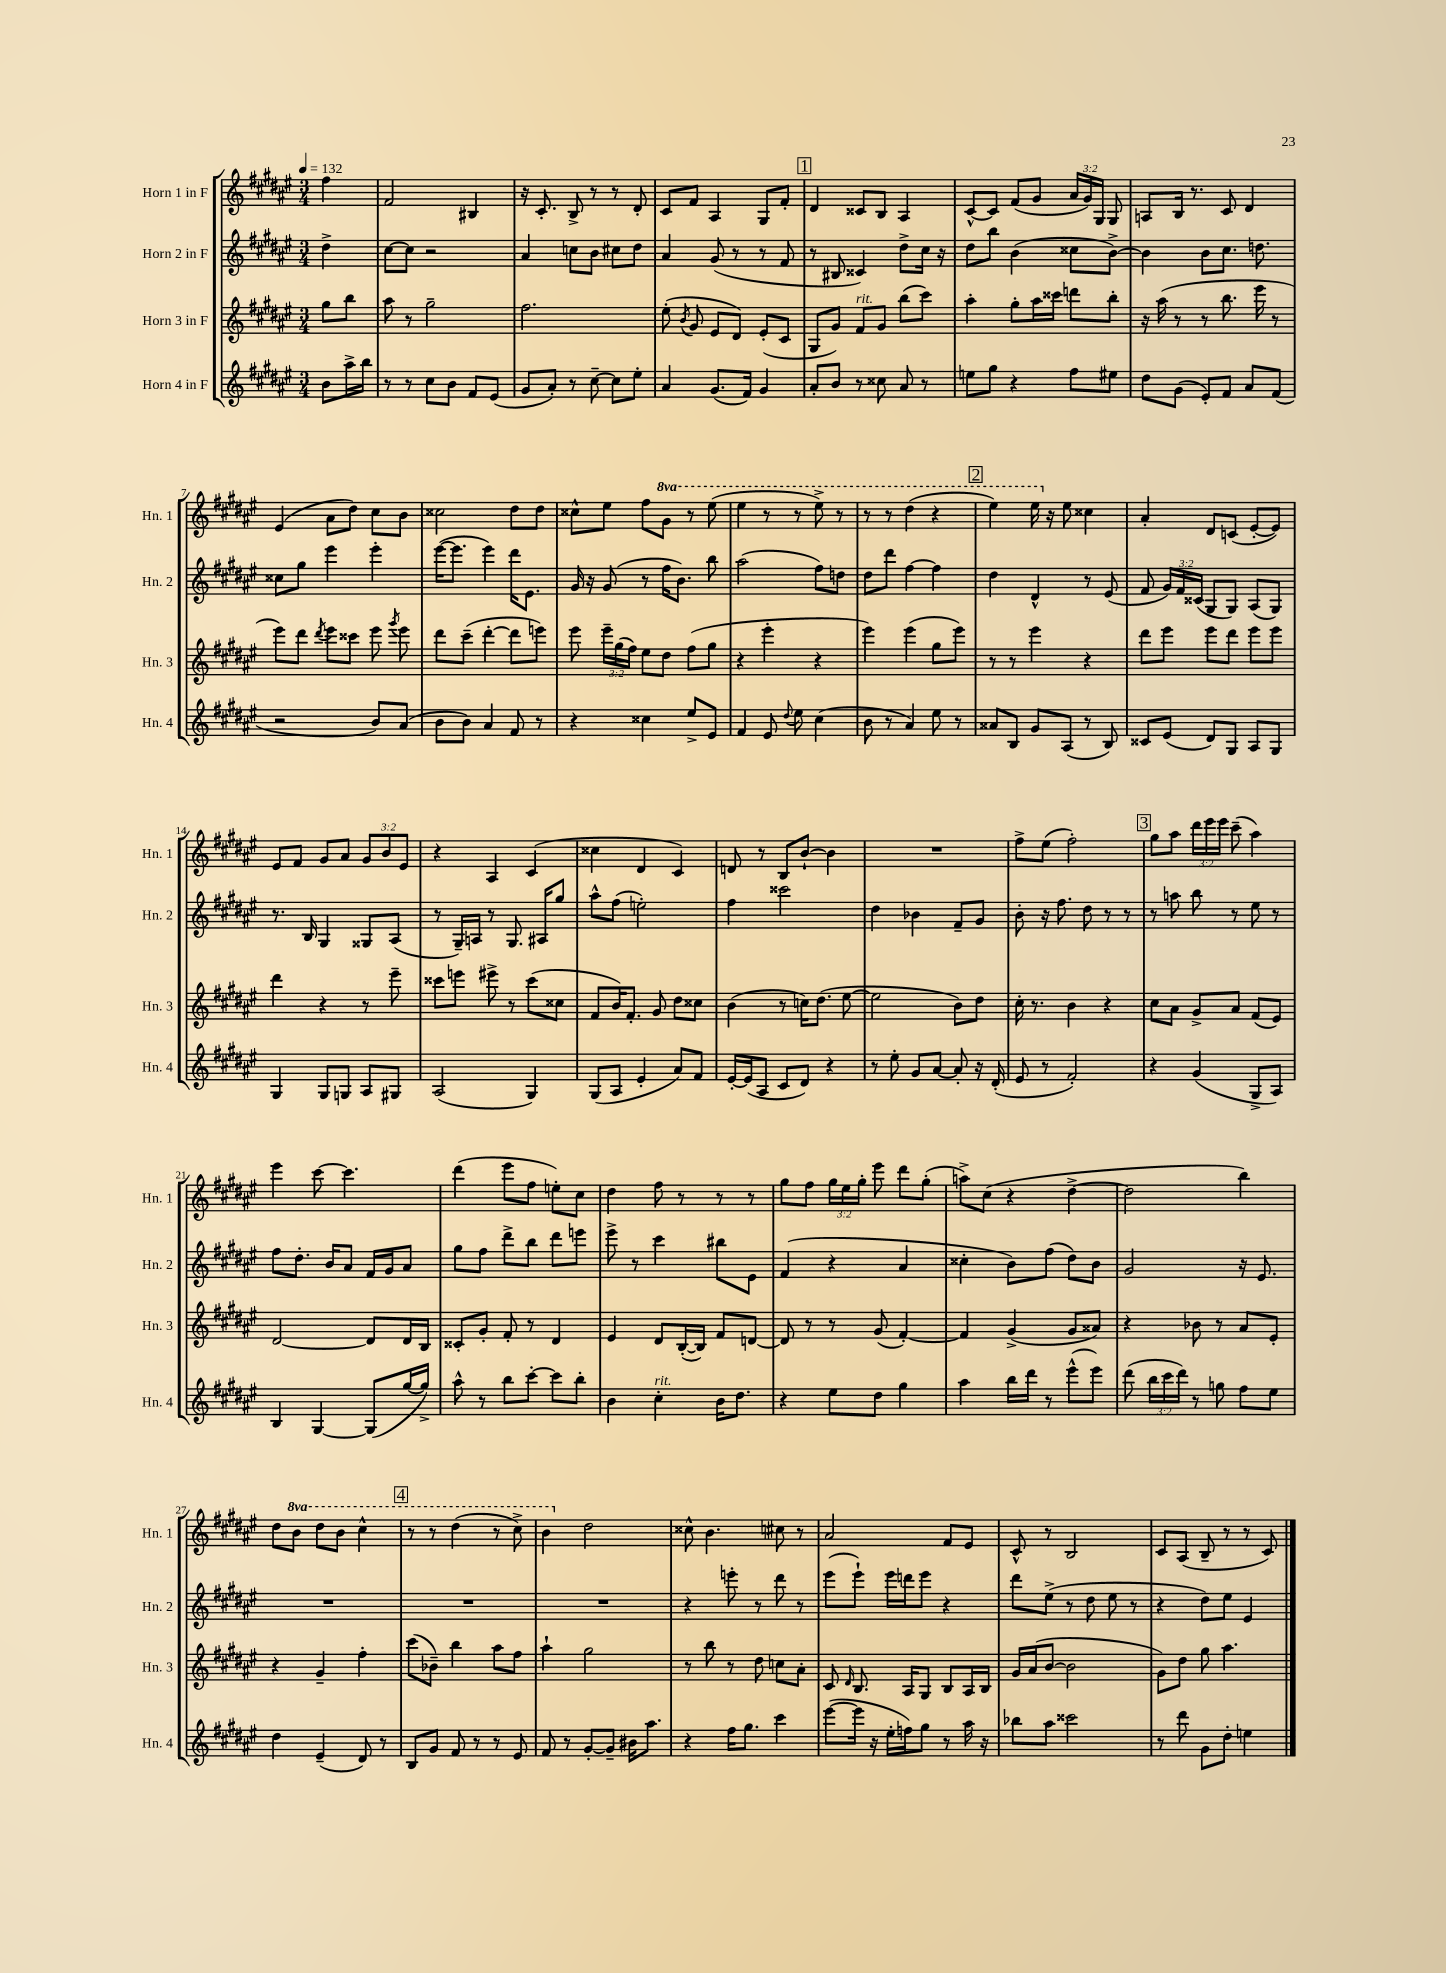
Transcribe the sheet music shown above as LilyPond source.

<<
\new StaffGroup <<
\new Staff = "s0" \with { instrumentName = "Horn 1 in F" shortInstrumentName = "Hn. 1" } {
    \clef treble \key fis \major \numericTimeSignature \time 3/4 \override Staff.TupletNumber.text = #tuplet-number::calc-fraction-text \set Staff.ottavationMarkups = #ottavation-simple-ordinals \partial 4 \tempo 4 = 132
    \autoBeamOff fis''4 |
    fis'2 bis4 |
    r16 cis'8.-. b8-> r8 r8 dis'8-. |
    cis'8[ fis'8] ais4 gis8[ fis'8]-. |
    \mark \markup { \box "1" } dis'4 cisis'8[ b8] ais4 |
    cis'8[~-^ cis'8] fis'8[( gis'8] \tuplet 3/2 { ais'16[ gis'16) gis16] } gis8 |
    a8[ b16] r8. cis'8 dis'4 |
    eis'4( ais'8[ dis''8]) cis''8[ b'8] |
    cisis''2 dis''8[ dis''8] |
    cisis''8[-^ eis''8] fis''8[ \ottava #1 gis''8] r8 eis'''8( |
    eis'''4 r8 r8 eis'''8->) r8 |
    r8 r8 dis'''4( r4 |
    \mark \markup { \box "2" } eis'''4) eis'''16 \ottava #0 r16 eis''8 cisis''4 |
    ais'4-. dis'8[ c'8]( eis'8[~-. eis'8]) |
    eis'8[ fis'8] gis'8[ ais'8] \tuplet 3/2 { gis'8[ b'8 eis'8] } |
    r4 ais4 cis'4( |
    cisis''4 dis'4 cis'4) |
    d'8 r8 b8[ b'8]~-! b'4 |
    R2. |
    fis''8[-> eis''8]( fis''2-.) |
    \mark \markup { \box "3" } gis''8[ ais''8] \tuplet 3/2 { dis'''16[ eis'''16 eis'''16] } cis'''8--( ais''4) |
    eis'''4 cis'''8~ cis'''4. |
    dis'''4( eis'''8[ fis''8] e''8[-.) cis''8] |
    dis''4 fis''8 r8 r8 r8 |
    gis''8[ fis''8] \tuplet 3/2 { gis''16[ eis''16 gis''16]-. } eis'''8 dis'''8[ gis''8]-.( |
    a''8[->) cis''8]( r4 dis''4~-> |
    dis''2 b''4) |
    dis''8[ \ottava #1 b''8] dis'''8[ b''8] cis'''4-^ |
    \mark \markup { \box "4" } r8 r8 dis'''4( r8 cis'''8->) |
    b''4 \ottava #0 dis''2 |
    cisis''8-^ b'4. cis''8 r8 |
    ais'2 fis'8[ eis'8] |
    cis'8-^ r8 b2 |
    cis'8[ ais8]( b8-- r8 r8 cis'8) \bar "|." |
}
\new Staff = "s1" \with { instrumentName = "Horn 2 in F" shortInstrumentName = "Hn. 2" } {
    \clef treble \key fis \major \numericTimeSignature \time 3/4 \override Staff.TupletNumber.text = #tuplet-number::calc-fraction-text \partial 4
    \autoBeamOff dis''4-> |
    cis''8[~ cis''8] r2 |
    ais'4 c''8[ b'8] cis''8[ dis''8] |
    ais'4 gis'8( r8 r8 fis'8 |
    \mark \markup { \box "1" } r8 bis8 cisis'4) dis''8[-> cis''16] r16 |
    dis''8[ b''8] b'4( cisis''8[ b'8]~->) |
    b'4 b'8[ cis''8.] d''8. |
    cisis''8[ gis''8] eis'''4 eis'''4-. |
    eis'''16[~( eis'''8.] eis'''4) dis'''16[ eis'8.] |
    gis'16 r16 gis'8( r8 fis''16[ b'8.]) b''8 |
    ais''2( fis''8[) d''8] |
    dis''8[ dis'''8] fis''4~ fis''4 |
    \mark \markup { \box "2" } dis''4 dis'4-^ r8 eis'8( |
    fis'8 \tuplet 3/2 { gis'16[) fis'16 cisis'16]( } gis8[ gis8]) ais8[( gis8]) |
    r8. b16 gis4 gisis8[ ais8]( |
    r8 gis16[--) a16] r8 gis8. ais16[ gis''8] |
    ais''8[-^ fis''8]( e''2-.) |
    fis''4 cisis'''2 |
    dis''4 bes'4 fis'8[-- gis'8] |
    b'8-. r16 fis''8. dis''8 r8 r8 |
    \mark \markup { \box "3" } r8 a''8 b''8 r8 eis''8 r8 |
    fis''8[ dis''8.]-. b'16[ ais'8] fis'16[ gis'16 ais'8] |
    gis''8[ fis''8] dis'''8[-> b''8] dis'''8[ e'''8] |
    eis'''8-> r8 cis'''4 bis''8[ eis'8] |
    fis'4( r4 ais'4 |
    cisis''4-. b'8[) fis''8]( dis''8[) b'8] |
    gis'2 r16 eis'8. |
    R2. |
    \mark \markup { \box "4" } R2. |
    R2. |
    r4 e'''8-. r8 dis'''8 r8 |
    eis'''8[( eis'''8]-!) eis'''16[ d'''16 eis'''8] r4 |
    dis'''8[ eis''8]->( r8 dis''8 eis''8 r8 |
    r4 dis''8[) eis''8] eis'4 \bar "|." |
}
\new Staff = "s2" \with { instrumentName = "Horn 3 in F" shortInstrumentName = "Hn. 3" } {
    \clef treble \key fis \major \numericTimeSignature \time 3/4 \override Staff.TupletNumber.text = #tuplet-number::calc-fraction-text \partial 4
    \autoBeamOff gis''8[ b''8] |
    ais''8 r8 gis''2-- |
    fis''2. |
    eis''8-.( \acciaccatura { b'8 } gis'8 eis'8[ dis'8]) eis'8[-.( cis'8] |
    \mark \markup { \box "1" } gis8[ gis'8]) fis'8[^\markup { \italic "rit." } gis'8] b''8[( cis'''8]) |
    ais''4-. gis''8[-. ais''16 cisis'''16] d'''8[ b''8]-. |
    r16 ais''16( r8 r8 b''8. eis'''16 r8 |
    eis'''8[) dis'''8] \acciaccatura { dis'''8 } eis'''8[ cisis'''8] eis'''8 \acciaccatura { gis'''8 } eis'''8 |
    dis'''8[ cis'''8]--( dis'''4~-. dis'''8[ e'''8]) |
    eis'''8 \tuplet 3/2 { eis'''16[-- gis''16( fis''16]) } eis''8[ dis''8] fis''8[( gis''8] |
    r4 eis'''4-. r4 |
    eis'''4) eis'''4( gis''8[ eis'''8]) |
    \mark \markup { \box "2" } r8 r8 eis'''4 r4 |
    dis'''8[ eis'''8] eis'''8[ dis'''8] eis'''8[ eis'''8] |
    dis'''4 r4 r8 eis'''8-- |
    cisis'''8[ e'''8] eis'''8-> r8 cisis'''8[( cisis''8] |
    fis'8[ b'16) fis'8.]-. gis'8 dis''8[ cisis''8] |
    b'4( r8 c''16[) dis''8.]( eis''8~ |
    eis''2 b'8[) dis''8] |
    cis''16-. r8. b'4 r4 |
    \mark \markup { \box "3" } cis''8[ ais'8] gis'8[-> ais'8] fis'8[( eis'8]) |
    dis'2~ dis'8[ dis'16 b16] |
    cisis'8[-. gis'8]-. fis'8-. r8 dis'4 |
    eis'4 dis'8[ b16~-.( b16]) fis'8[ d'8]~ |
    d'8 r8 r8 gis'8( fis'4~-.) |
    fis'4 gis'4->( gis'8[ aisis'8]) |
    r4 bes'8 r8 ais'8[ eis'8]-. |
    r4 gis'4-- fis''4-. |
    \mark \markup { \box "4" } cis'''8[( bes'8]--) b''4 ais''8[ fis''8] |
    ais''4-! gis''2 |
    r8 b''8 r8 dis''8 c''8[ ais'8]-. |
    cis'8 \grace { dis'16 } b8. ais16[ gis8] b8[ ais16 b16] |
    gis'16[ ais'16( b'8]~ b'2 |
    gis'8[) dis''8] gis''8 ais''4. \bar "|." |
}
\new Staff = "s3" \with { instrumentName = "Horn 4 in F" shortInstrumentName = "Hn. 4" } {
    \clef treble \key fis \major \numericTimeSignature \time 3/4 \override Staff.TupletNumber.text = #tuplet-number::calc-fraction-text \partial 4
    \autoBeamOff b'8[ ais''16-> b''16] |
    r8 r8 cis''8[ b'8] fis'8[ eis'8]( |
    gis'8[ ais'8]-.) r8 cis''8~-- cis''8[ eis''8]-. |
    ais'4 gis'8.[( fis'16]) gis'4 |
    \mark \markup { \box "1" } ais'8[-. b'8] r8 cisis''8 ais'8 r8 |
    e''8[ gis''8] r4 fis''8[ eis''8] |
    dis''8[ gis'8]( eis'8[-.) fis'8] ais'8[ fis'8]( |
    r2 b'8[) ais'8]( |
    b'8[ b'8]) ais'4 fis'8 r8 |
    r4 cisis''4 eis''8[-> eis'8] |
    fis'4 eis'8 \appoggiatura { dis''8 } eis''8 cis''4( |
    b'8 r8 ais'4) eis''8 r8 |
    \mark \markup { \box "2" } aisis'8[ b8] gis'8[ ais8]( r8 b8) |
    cisis'8[ eis'8]( dis'8[) gis8] ais8[ gis8] |
    gis4 gis8[ g8] ais8[ gis8] |
    ais2( gis4) |
    gis8[( ais8] eis'4-. ais'8[) fis'8] |
    eis'16[~-. eis'16( ais8] cis'8[ dis'8]) r4 |
    r8 eis''8-. gis'8[ ais'8]~ ais'8-. r16 dis'16-.( |
    eis'8 r8 fis'2-.) |
    \mark \markup { \box "3" } r4 gis'4( gis8[-> ais8]) |
    b4 gis4~ gis8[( gis''16~ gis''16]->) |
    ais''8-^ r8 b''8[ cis'''8]~-. cis'''8[ b''8]-. |
    b'4 cis''4-.^\markup { \italic "rit." } b'16[ dis''8.] |
    r4 eis''8[ dis''8] gis''4 |
    ais''4 b''16[ dis'''16] r8 eis'''8[-^( eis'''8]) |
    dis'''8( \tuplet 3/2 { b''16[ cis'''16 dis'''16]) } r8 g''8 fis''8[ eis''8] |
    dis''4 eis'4--( dis'8) r8 |
    \mark \markup { \box "4" } b8[ gis'8] fis'8 r8 r8 eis'8 |
    fis'8 r8 gis'8[~-. gis'8]-- bis'16[ ais''8.] |
    r4 fis''16[ gis''8.] cis'''4 |
    eis'''8[~( eis'''16] r16 eis''16[-. f''16) gis''8] r8 ais''16 r16 |
    bes''8[ ais''8] cisis'''2 |
    r8 dis'''8 gis'8[ dis''8]-. e''4 \bar "|." |
}
>>
>>
